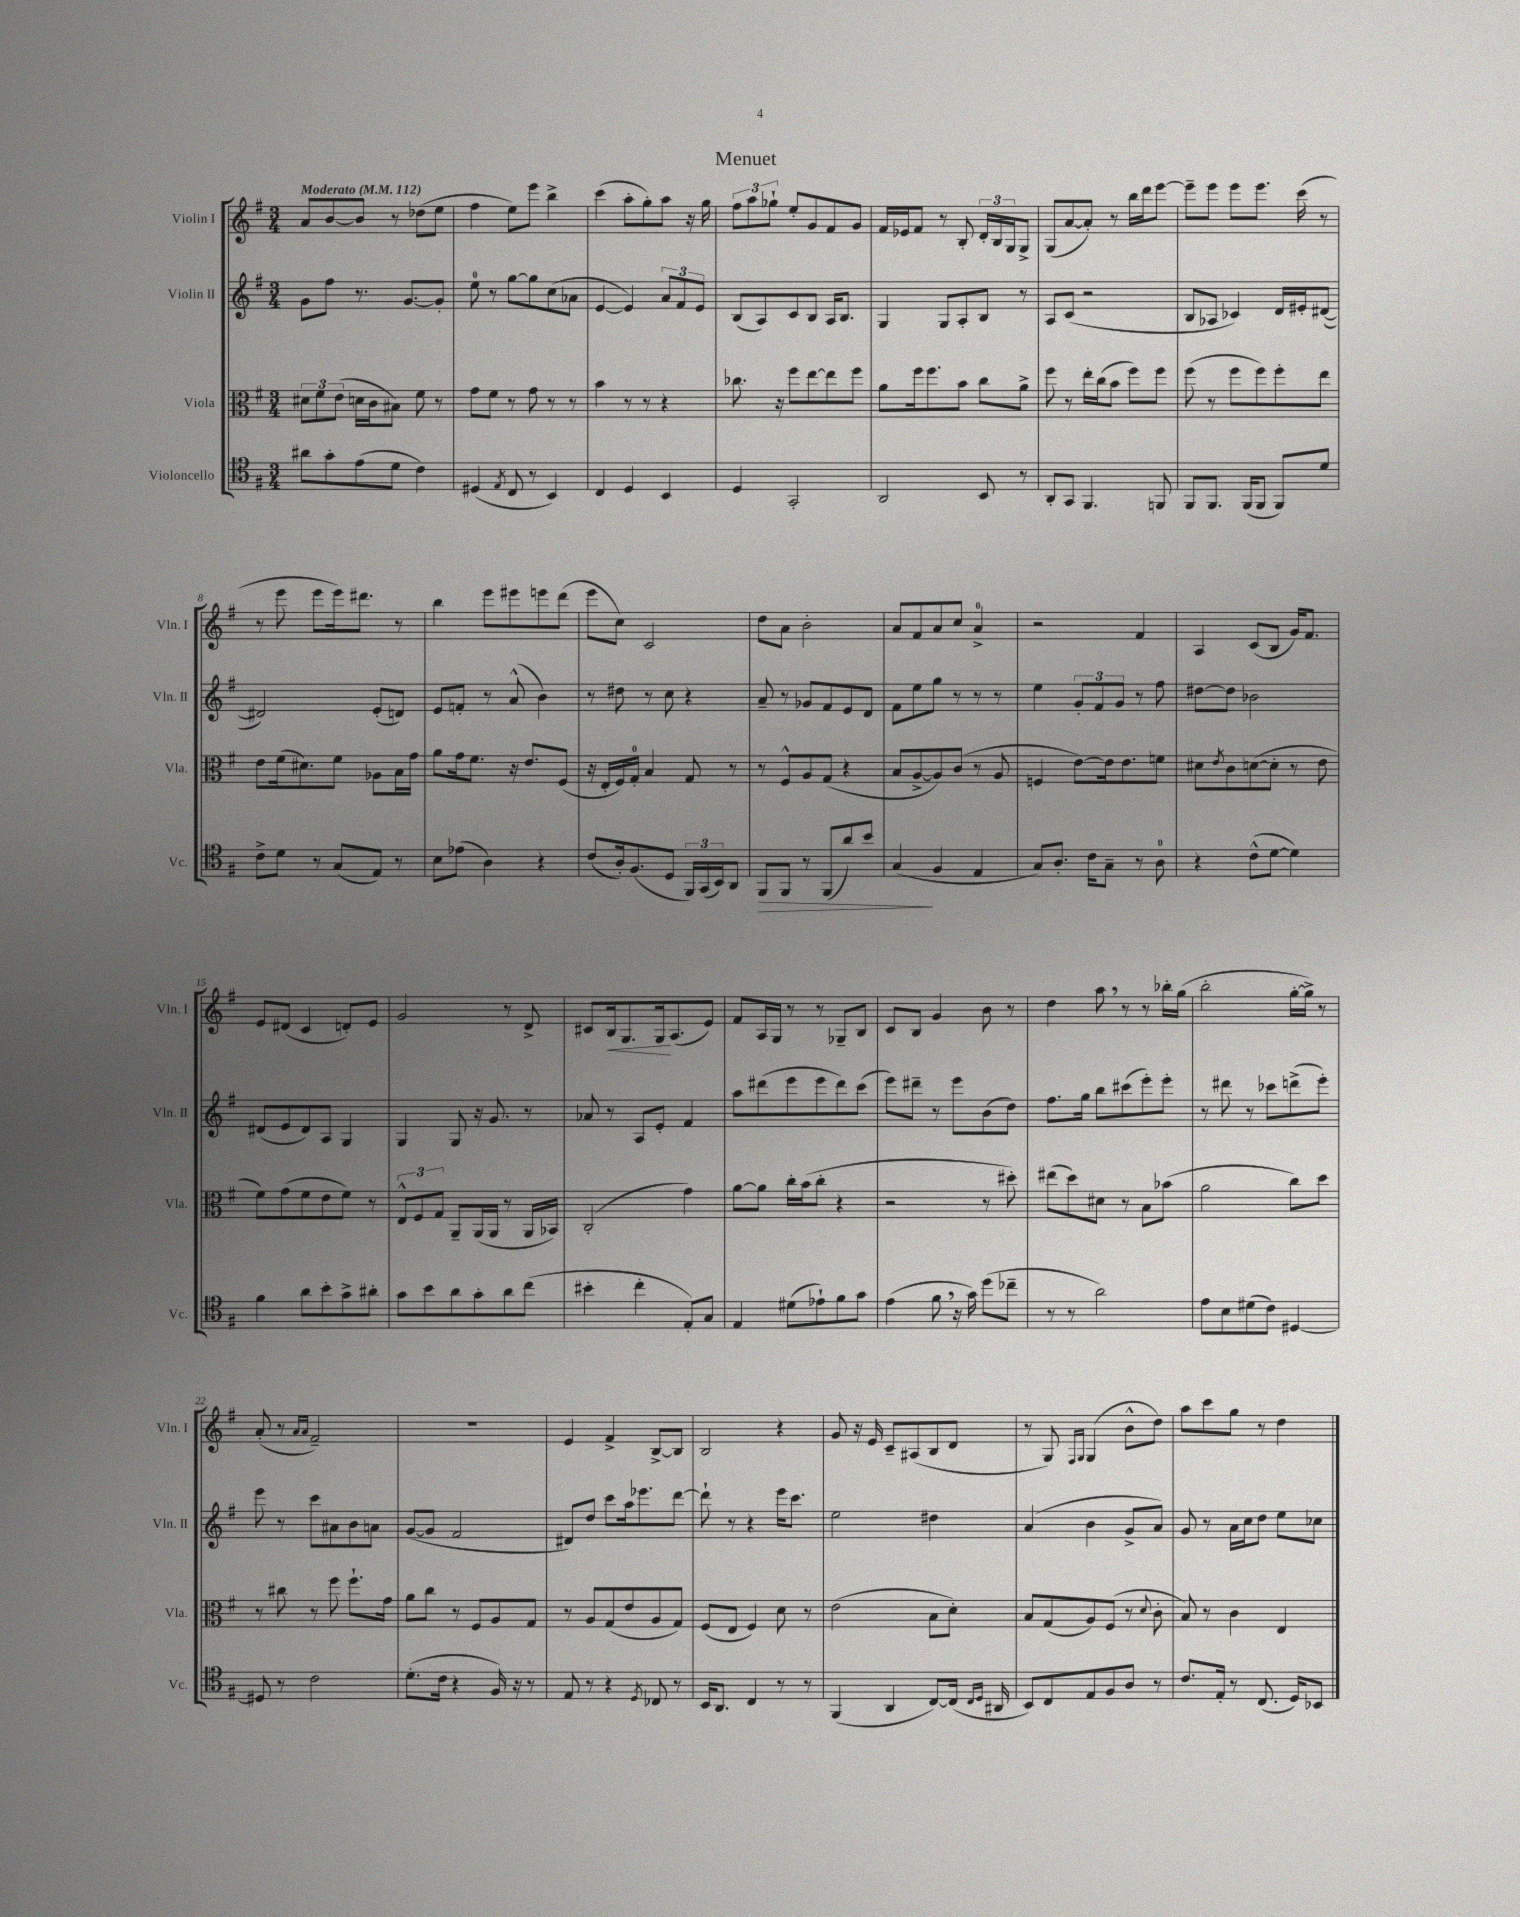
\header { title = "Menuet" }
<<
\new StaffGroup <<
\new Staff = "s0" \with { instrumentName = "Violin I" shortInstrumentName = "Vln. I" } {
    \clef treble \key g \major \numericTimeSignature \time 3/4 \tempo "Moderato" 4 = 112
    a'8 b'8~ b'8 r8 des''8( e''8 |
    fis''4 e''8) e'''8 b''4-> |
    c'''4( a''8-. g''8-.) a''8 r16 g''16 |
    \tuplet 3/2 { fis''8 a''8 ges''8-! } e''8-. g'8 fis'8 g'8 |
    fis'16 ees'16 fis'8 r8 b8-. \tuplet 3/2 { d'16-. b16 g16 } g8-> |
    g8( a'8~ a'8-.) r8 b''16 d'''16 e'''8~ |
    e'''8-- e'''8 e'''8 e'''8. c'''16( r8 |
    r8 e'''8 e'''8 e'''16) dis'''8. r8 |
    b''4 e'''8 eis'''8 e'''8 d'''8( |
    e'''8 c''8) c'2 |
    d''8 a'8 b'2-. |
    a'8 fis'8 a'8 c''8 a'4-0-> |
    r2 fis'4 |
    a4 c'8( b8 g'16) fis'8. |
    e'8 dis'8( c'4 d'8-.) e'8 |
    g'2 r8 d'8-> |
    cis'8 b16\< g8. g16\! a8.( e'8) |
    fis'8 a16 g16 r8 r8 ges8-- b8 |
    c'8 b8 g'4 b'8 r8 |
    d''4 a''8 \breathe r8 r8 bes''16-. g''16( |
    b''2-. g''16~-. g''16->) r8 |
    a'8-.( r8 \grace { a'16 a'16 } fis'2--) |
    R2. |
    e'4 fis'4-> b8~-> b8 |
    b2 r4 |
    g'8 r16 e'16 c'8-- ais8( b8 d'8 |
    r8 g8) \grace { fis16 g16 } g4( b'8-^ d''8) |
    a''8 c'''8 g''8 r8 d''4 \bar "|." |
}
\new Staff = "s1" \with { instrumentName = "Violin II" shortInstrumentName = "Vln. II" } {
    \clef treble \key g \major \numericTimeSignature \time 3/4
    g'8 fis''8 r8. g'8.~ g'8-. |
    e''8-0 r8 g''8~ g''8 c''8( aes'8 |
    e'4~ e'4) \tuplet 3/2 { a'8 fis'8 e'8 } |
    b8( a8) c'8 b8 a16 b8. |
    g4 g8 a8-. b8 r8 |
    a8 c'8( r2 |
    b8 aes8 ces'4) d'16 eis'16-. dis'8~( |
    dis'2) e'8-.( d'8) |
    e'8 f'8-. r8 a'8-^( b'4) |
    r8 dis''8 r8 c''8 r4 |
    a'8-- r8 ges'8 fis'8 e'8 d'8 |
    fis'8 e''8 g''8 r8 r8 r8 |
    e''4 \tuplet 3/2 { g'8-. fis'8 g'8 } r8 fis''8 |
    dis''8~ dis''8 bes'2 |
    dis'8( e'8 dis'8) a8 g4 |
    g4 g8 r16 g'8. r8 |
    aes'8 r8 a8 e'8-. fis'4 |
    a''8 dis'''8( e'''8 e'''8 dis'''8) c'''8( |
    e'''8) dis'''8-- r8 e'''8 b'8( d''8) |
    fis''8. g''16 b''8 cis'''8( e'''8-.) e'''8-. |
    r8 dis'''8 r8 ces'''8 d'''8->( e'''8-.) |
    e'''8 r8 c'''8 ais'8 b'8 a'8 |
    g'8~( g'8 fis'2 |
    dis'8) d''8 c'''8 a''16 ees'''8. d'''8~ |
    d'''8-! r8 r4 e'''16 c'''8. |
    e''2 dis''4 |
    a'4( b'4 g'8-> a'8) |
    g'8 r8 a'16 c''16 d''8 e''8 ces''8 \bar "|." |
}
\new Staff = "s2" \with { instrumentName = "Viola" shortInstrumentName = "Vla." } {
    \clef alto \key g \major \numericTimeSignature \time 3/4
    \tuplet 3/2 { dis'8 fis'8 e'8( } d'16 c'16 bis8) fis'8 r8 |
    g'8 fis'8 r8 g'8 r8 r8 |
    b'4 r8 r8 r4 |
    ces''8. r16 fis''8 e''8~ e''8 fis''8 |
    a'8 fis''16 fis''8. b'8 c''8 a'8-> |
    fis''8 r8 e''16-. c''16( b'8 fis''8) fis''8 |
    fis''8( r8 fis''8 fis''8) fis''8-. e''8 |
    e'8 fis'16( dis'8.) fis'8 aes8 b16 g'16 |
    a'8 g'16 fis'8. r16 e'8. fis8( |
    r16 e16-. fis16) g16-0-. b4 g8 r8 |
    r8 fis8-^ a8 g8( r4 |
    b8 a8~-> a8) c'8( r8 a8 |
    f4 e'8~) e'16 e'8. f'8 |
    dis'8 \acciaccatura { e'8 } c'8 d'8~( d'8-. r8 e'8 |
    fis'8) g'8( fis'8 e'8 fis'8) r8 |
    \tuplet 3/2 { e8-^ fis8 g8 } a,8-- a,16( a,16 r8 a,16 bes,16) |
    c2-.( g'4) |
    a'8~ a'8 c''16-. b'16( c''8-. r4 |
    r2 r8 dis''8-.) |
    eis''8( d''8) dis'8 r8 b8 bes'8( |
    a'2 c''8) d''8 |
    r8 cis''8 r8 fis''8 fis''8.-! g'16 |
    a'8 c''8 r8 fis8 a8 g8 |
    r8 a8 g8( e'8 a8 g8) |
    fis8( e8 fis4) d'8 r8 |
    e'2( b8 d'8-.) |
    b8 g8( a8) fis8( r8 \appoggiatura { d'8 } c'8-. |
    b8) r8 c'4 e4 \bar "|." |
}
\new Staff = "s3" \with { instrumentName = "Violoncello" shortInstrumentName = "Vc." } {
    \clef tenor \key g \major \numericTimeSignature \time 3/4
    ais'8 g'8-. e'8( d'8 c'4) |
    dis4( \acciaccatura { e8 } c8 r8 b,4) |
    c4 d4 b,4 |
    d4 g,2-. |
    a,2 b,8 r8 |
    a,8-. g,8 fis,4. f,8 |
    fis,8 fis,8. fis,16( fis,8 fis,8) d'8 |
    c'8-> d'8 r8 g8( e8) r8 |
    b8 ees'8( a4) r4 |
    c'8( a16-.) fis8.( d8 \tuplet 3/2 { fis,16) g,16( b,16) } a,8 |
    fis,8\> fis,8 r8 fis,8( a'8) b'8 |
    g4\!( fis4 e4 |
    g8) a8.-. c'16 g8-- r8 a8-0 |
    r4 c'8-^( d'8~ d'4) |
    fis'4 a'8 b'8-. g'8-> ais'8-. |
    g'8 b'8 a'8 g'8-. a'8 c''8( |
    bis'4-. c''4-. e8-.) g8 |
    e4 dis'8( ees'8-!) fis'8 g'8 |
    e'4( fis'8 \breathe r16 g'16) d''8( ces''8-- |
    r8 r8 a'2) |
    e'8 b8 dis'8( c'8) dis4~ |
    dis8 r8 c'2 |
    d'8.-.( c'16 r4 fis16) r16 r8 |
    e8 r8 r4 \acciaccatura { d8 } ces8 r8 |
    b,16 a,8. c4 r8 r8 |
    fis,4( a,4 c8~) c16( \grace { c16 d16 } ais,16 |
    b,8) c8 e8 fis8 a8 r8 |
    c'8. e16-. r8 c8.( d16) bes,8 \bar "|." |
}
>>
>>
